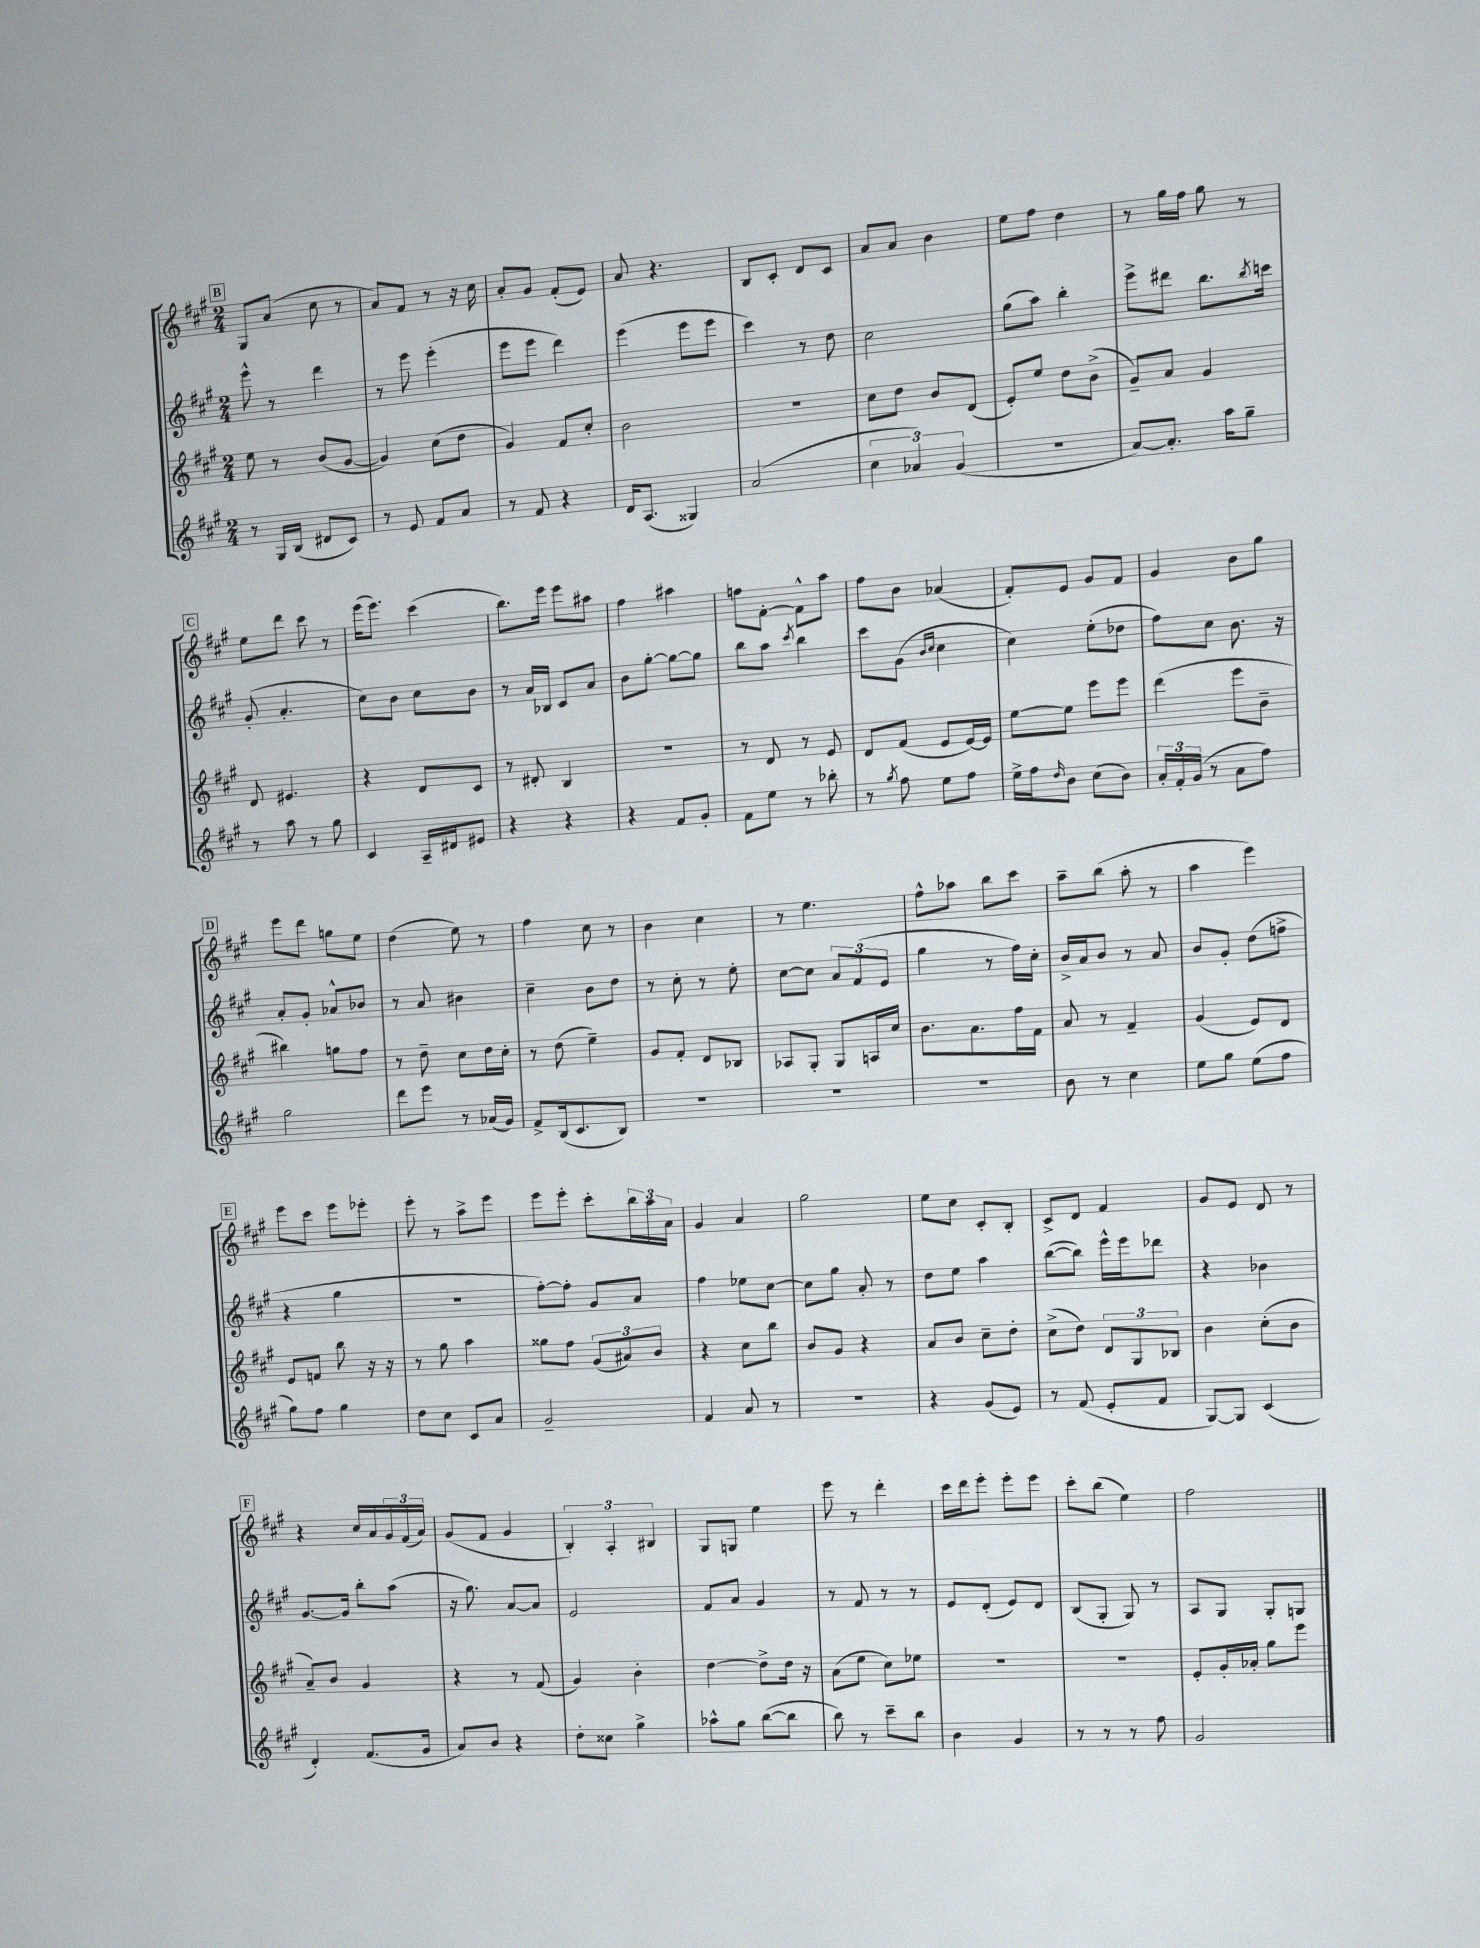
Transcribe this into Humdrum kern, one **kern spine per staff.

**kern	**kern	**kern	**kern
*staff4	*staff3	*staff2	*staff1
*clefG2	*clefG2	*clefG2	*clefG2
*k[f#c#g#]	*k[f#c#g#]	*k[f#c#g#]	*k[f#c#g#]
*M2/4	*M2/4	*M2/4	*M2/4
8r	8ee	8eee^^	8G#
16G#	8r	8r	(8a
(16B	.	.	.
8d#	(8b	4ddd	8cc#
8c#)	[8g#	.	8r
=	=	=	=
8r	4g#])	8r	8a)
8e	.	8eee	8f#
8f#	(8cc#	(4eee'	8r
8a	8dd	.	16r
.	.	.	16cc#
=	=	=	=
8r	4g#)	8eee	8a'
8f#	.	8eee	8g#
4r	8f#	4ddd)	(8f#'
.	8cc#'	.	8e)
=	=	=	=
16d	2b	(4eee	8a
(8.A	.	.	.
.	.	.	4.r
4G##)	.	8eee	.
.	.	8eee	.
=	=	=	=
(2a	2r	4ccc#)	8B
.	.	.	8c#'
.	.	8r	8d
.	.	8dd	8c#
=	=	=	=
6cc#	8cc#	2cc#	8a
.	8dd	.	8a
6a-)	.	.	.
.	8b	.	4b
(6g#	.	.	.
.	(8d	.	.
=	=	=	=
2r	8e')	(8gg#	8ee
.	8ee	8aa)	8ff#
.	8dd	4bb'	4dd
.	(8b^	.	.
=	=	=	=
[8a)	8g#~)	8eee^	8r
8.a']	8a	8ddd#	16gg#
.	.	.	16ff#
.	4g#	8.bb	8gg#
16aa	.	.	.
8gg#~	.	.	8r
.	.	8qbb	.
.	.	16ccc	.
=	=	=	=
8r	8d	(8g#'	8ee
8aa	4.e#	4.a'	8ddd
8r	.	.	8ccc#
8gg#	.	.	8r
=	=	=	=
4c#	4r	8cc#)	(16eee
.	.	.	8.eee)
.	.	8b	.
16A~	8d	8cc#	(4ccc#
16d#	.	.	.
8e#	8c#	8b	.
=	=	=	=
4r	8r	8r	8.bb)
.	8d#'	16a	.
.	.	16B-	16eee
4r	4B	8c#	8eee
.	.	8a	8aa#
=	=	=	=
4r	2r	8b	4ff#
.	.	[8gg#'	.
8f#	.	8gg#_	4aa#
8g#'	.	8gg#]	.
=	=	=	=
8f#	8r	8bb	8ff
8ee	8d	8aa	[8f#'
.	.	8qccc#	.
8r	8r	4bb	8f#^^]
8bb-'	8e	.	8aa
=	=	=	=
8r	8d	8ccc#	8ff#
8qgg#	.	.	.
8ff#	(8f#	(8g#	8b
.	.	16qqb	.
.	.	16qqcc#	.
8ee	8e	4cc#	(4a-
8ff#	[16e)	.	.
.	16e]	.	.
=	=	=	=
16ee^	[8ee	4cc#)	8f#')
16ff#	.	.	.
16qqdd	.	.	.
8b	8ee]	.	8e
(8cc#	8eee	(8ee'	8g#
8b)	8eee	8dd-	8f#
=	=	=	=
24a'	(4ddd	8ff#)	4g#
24f#'	.	.	.
(24g#	.	.	.
8r	.	8cc#	.
8a	8eee	8.b	8b
8ff#)	8b~	.	8gg#
.	.	16r	.
=	=	=	=
2gg#	4bb#)	8a'	8eee
.	.	8g#'	8ddd
.	8gg	8a-^^	8gg
.	8ff#	8b-	8ee
=	=	=	=
8ddd	8r	8r	(4dd
8eee	8dd~	8a	.
8r	8cc#	4b#	8ee)
(16a-	16dd	.	8r
16g#)	16cc#'	.	.
=	=	=	=
8f#^	8r	4cc#~	4ff#
(16B	(8dd	.	.
8.c#	.	.	.
.	4ee~)	8b	8cc#
8B)	.	8dd	8r
=	=	=	=
2r	8g#	8r	4b
.	8f#'	8cc#'	.
.	8d	8r	4cc#
.	8B-	8ee'	.
=	=	=	=
2r	8A-	[8cc#	8r
.	8G#'	8cc#]	4.ee
.	8G#	12a	.
.	.	(12f#	.
.	16A	.	.
.	.	12e	.
.	16cc#	.	.
=	=	=	=
2r	8.b	4gg#	8ff#^^
.	.	.	8aa-
.	8.a	.	.
.	.	8r	8bb
.	16ff#	16ff#)	8ccc#
.	16f#	16cc#'	.
=	=	=	=
8b	8a	16b^	8aa~
.	.	16a	.
8r	8r	8b	(8bb
4cc#	4f#~	8r	8aa'
.	.	8a	8r
=	=	=	=
8ee	(4g#	8b	4aa
8gg#	.	8g#'	.
(8ee	8e)	(8dd	4eee)
8ff#	8d	8ff^	.
=	=	=	=
8gg#)	8e	4r	8eee
8ff#	8f	.	8ccc#
4gg#	8bb	4gg#	8eee
.	16r	.	8eee-'
.	16r	.	.
=	=	=	=
8dd	8r	2r	8eee'
8cc#	8gg#	.	8r
8c#	4aa	.	8aa^
8a	.	.	8eee
=	=	=	=
2g#~	8gg##	[8ff#')	8eee
.	8ff#	8ff#']	8eee'
.	(12g#	8g#	8ccc#'
.	12a#)	.	.
.	.	8a	24bb
.	12b	.	24aa
.	.	.	24a
=	=	=	=
4f#	4r	4ff#	4g#
8a	8cc#	8ee-	4a
8r	8bb	[8cc#	.
=	=	=	=
2r	8b	8cc#]	2gg#
.	8g#	8gg#	.
.	4r	8a'	.
.	.	8r	.
=	=	=	=
4r	8a	8dd	8ee
.	8b	8ee	8cc#
(8g#	8cc#~	4aa	8c#'
8e)	8dd'	.	8B'
=	=	=	=
8r	(8cc#^	([8bb	8c#^
(8f#	8dd)	8bb])	8d
8e'	12d	16eee^^	4f#
.	.	16eee	.
.	12G#	.	.
8f#	.	8ddd-	.
.	12B-	.	.
=	=	=	=
[8G#)	4b	4r	8g#
8G#]	.	.	8e
(4c#	(8cc#'	4b-	8d
.	8b	.	8r
=	=	=	=
4d')	8a~)	[8.g#	4r
.	8b	.	.
.	.	16g#]	.
(8.f#	4g#	8bb'	16cc#
.	.	.	16a
.	.	(8aa	24g#
.	.	.	(24f#
16g#	.	.	.
.	.	.	24a)
=	=	=	=
8a)	4r	16r	(8g#
.	.	8.gg#)	.
8b	.	.	8f#
4r	8r	[8a	4g#
.	(8f#	8a]	.
=	=	=	=
8dd'	4g#)	2e	6B')
8cc##	.	.	.
.	.	.	6A'
4gg#^	4b'	.	.
.	.	.	6B#
=	=	=	=
8aa-^^	[4dd	8f#	8G#
8gg#	.	8a	8G
([8bb	8dd^]	4g#	4ee
8bb]	16dd	.	.
.	16r	.	.
=	=	=	=
8bb)	(8a	8r	8eee
8r	8ee	8f#	8r
8ccc#~	8cc#)	8r	4ddd'
8bb	8ee-	8r	.
=	=	=	=
4b	2r	8e	16ccc#
.	.	.	16ddd
.	.	(8d'	8eee'
4g#	.	8e)	8eee'
.	.	8d	8eee
=	=	=	=
8r	2r	(8B	8ccc#'
8r	.	8G#'	(8bb
8r	.	8G#)	4ee)
8ff#	.	8r	.
=	=	=	=
2g#	8e'	8A	2ff#
.	16g#'	8G#	.
.	16a-'	.	.
.	8gg#	8G#'	.
.	8eee	8G	.
==	==	==	==
*-	*-	*-	*-
